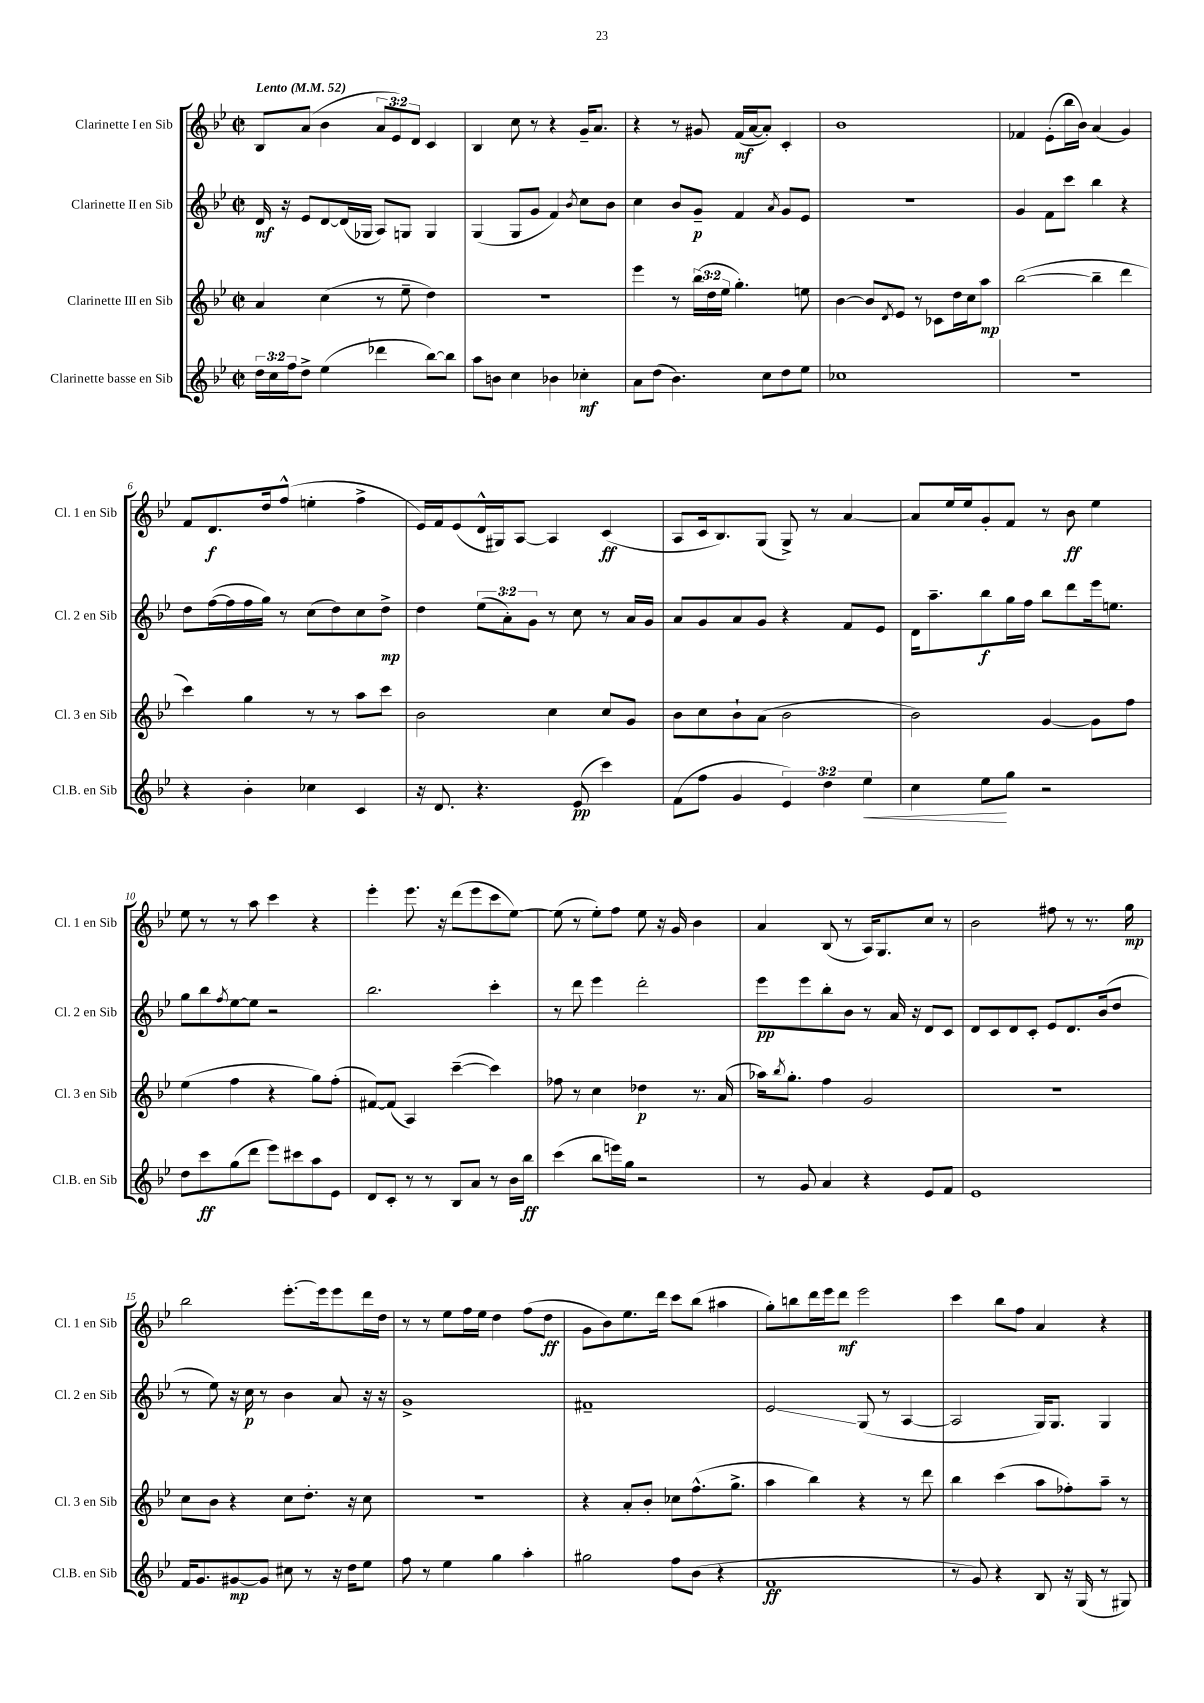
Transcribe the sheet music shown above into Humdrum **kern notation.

**kern	**kern	**kern	**kern
*staff4	*staff3	*staff2	*staff1
*clefG2	*clefG2	*clefG2	*clefG2
*k[b-e-]	*k[b-e-]	*k[b-e-]	*k[b-e-]
*M2/2	*M2/2	*M2/2	*M2/2
*met(c|)	*met(c|)	*met(c|)	*met(c|)
*MM52	*MM52	*MM52	*MM52
24dd	4a	16d	8B-
24cc	.	.	.
.	.	16r	.
24ff	.	.	.
8dd^	.	8e-	(8a
(4ee-	(4cc	[8d	4b-
.	.	(16d]	.
.	.	16G-	.
4ddd-	8r	8A)	12a
.	.	.	12e-)
.	8ee-~	8G	.
.	.	.	12d
[8bb-)	4dd)	4G	4c
8bb-]	.	.	.
=	=	=	=
8aa	1r	(4G	4B-
8b	.	.	.
4cc	.	8G	8cc
.	.	8g	8r
4b-	.	4f)	4r
.	.	8qb-	.
4cc-'	.	8cc	16g~
.	.	.	8.a
.	.	8b-	.
=	=	=	=
8a	4eee-	4cc	4r
(8dd	.	.	.
4.b-)	8r	8b-	8r
.	(24bb-	8g~	8g#
.	24dd	.	.
.	24ee-	.	.
.	4.gg')	4f	(16f
.	.	.	[16a
8cc	.	.	8a'])
.	.	8qa	.
8dd	.	8g	4c'
8ee-	8ee	8e-	.
=	=	=	=
1cc-	[4b-	1r	1b-
.	8b-]	.	.
.	8qd	.	.
.	8e-	.	.
.	8r	.	.
.	8c-	.	.
.	16dd	.	.
.	16cc	.	.
.	8aa	.	.
=	=	=	=
1r	([2bb-	4g	4f-
.	.	8f	(8e-'
.	.	8ccc	16bb-
.	.	.	16b-)
.	4bb-~]	4bb-	(4a
.	4ddd	4r	4g)
=	=	=	=
4r	4ccc)	8dd	8f
.	.	([16ff	8.d
.	.	16ff]	.
4b-'	4gg	16ff	.
.	.	16gg)	16dd
.	.	8r	(8ff^^
4cc-	8r	(8cc	4ee'
.	8r	8dd)	.
4c	8aa	8cc	4ff^
.	8ccc	8dd^	.
=	=	=	=
16r	2b-	4dd	16e-)
8.d	.	.	16f
.	.	.	(8e-
4.r	.	(12ee-	16d^^
.	.	.	16G#)
.	.	12a')	.
.	.	.	[8A
.	.	12g	.
.	4cc	8r	4A]
(8e-	.	8cc	.
4ccc)	8cc	8r	(4c
.	8g	16a	.
.	.	16g	.
=	=	=	=
(8f	8b-	8a	8A
8ff	8cc	8g	16c
.	.	.	8.B-)
4g	8b-`	8a	.
.	(8a	8g	(8G
6e-)	2b-	4r	8G^)
.	.	.	8r
6dd	.	.	.
.	.	8f	[4a
6ee-	.	.	.
.	.	8e-	.
=	=	=	=
4cc	2b-)	16d	8a]
.	.	8.aa~	.
.	.	.	16ee-
.	.	.	16ee-
8ee-	.	8bb-	8g'
8gg	.	16gg	8f
.	.	16ff	.
2r	[4g	8bb-	8r
.	.	8ddd	8b-
.	8g]	16eee-	4ee-
.	.	8.ee	.
.	8ff	.	.
=	=	=	=
8dd	(4ee-	8gg	8ee-
8ccc	.	8bb-	8r
.	.	8qff	.
(8gg	4ff	[8ee-	8r
8ddd	.	8ee-]	8aa
8eee-)	4r	2r	4ccc
8ccc#	.	.	.
8aa	8gg)	.	4r
8e-	(8ff'	.	.
=	=	=	=
8d	[8f#)	2.bb-	4eee-'
8c'	(8f#]	.	.
8r	4A)	.	8.eee-
8r	.	.	.
.	.	.	16r
8B-	([4ccc~	.	(8ddd
8a	.	.	8eee-
8r	4ccc])	4ccc'	8ccc
16b-	.	.	[8ee-)
16bb-	.	.	.
=	=	=	=
(4ccc	8ff-	8r	(8ee-]
.	8r	8ddd	8r
8bb-	4cc	4eee-	8ee-')
16eee)	.	.	8ff
16gg	.	.	.
2r	4dd-	2ddd'	8ee-
.	.	.	16r
.	.	.	16g
.	8.r	.	4b-
.	(16a	.	.
=	=	=	=
8r	16aa-)	8eee-	4a
.	8qbb-	.	.
.	8.gg'	.	.
8g	.	8eee-	.
4a	4ff	8bb-'	(8B-
.	.	8b-	8r
4r	2g	8r	16A)
.	.	.	8.G
.	.	16a	.
.	.	16r	.
8e-	.	8d	8cc
8f	.	8c	8r
=	=	=	=
1e-	1r	8d	2b-
.	.	8c	.
.	.	8d	.
.	.	8c'	.
.	.	8e-	8ff#
.	.	8.d	8r
.	.	.	8.r
.	.	(16b-	.
.	.	8dd	.
.	.	.	16gg
=	=	=	=
16f	8cc	8r	2bb-
8.g	.	.	.
.	8b-	8ee-)	.
[8g#	4r	16r	.
.	.	16cc	.
8g#]	.	8r	.
8cc#	8cc	4b-	[8.eee-'
8r	8.dd'	.	.
.	.	.	16eee-]
16r	.	8a	8eee-
16dd	16r	.	.
8ee-	8cc	16r	16ddd
.	.	16r	16dd
=	=	=	=
8ff	1r	1g^	8r
8r	.	.	8r
4ee-	.	.	8ee-
.	.	.	16ff
.	.	.	16ee-
4gg	.	.	4dd
4aa'	.	.	(8ff
.	.	.	8dd
=	=	=	=
2gg#	4r	1f#~	8g
.	.	.	8b-)
.	8a'	.	8.ee-
.	8b-'	.	.
.	.	.	16ddd
8ff	8cc-	.	8ccc
(8b-	(8.ff^^	.	(8bb-
4r	.	.	4aa#
.	8.gg^	.	.
=	=	=	=
1f	4aa	2e-	8gg')
.	.	.	8bb
.	4bb-)	.	16ddd
.	.	.	16eee-
.	.	.	8ddd
.	4r	(8G	2eee-
.	.	8r	.
.	8r	[4A	.
.	8ddd	.	.
=	=	=	=
8r	4bb-	2A]	4ccc
8g)	.	.	.
4r	(4ccc	.	8bb-
.	.	.	8ff
8B-	8aa	16G)	4a
.	.	8.G	.
16r	8ff-')	.	.
(16G	.	.	.
8r	8aa~	4G	4r
8G#)	8r	.	.
==	==	==	==
*-	*-	*-	*-
